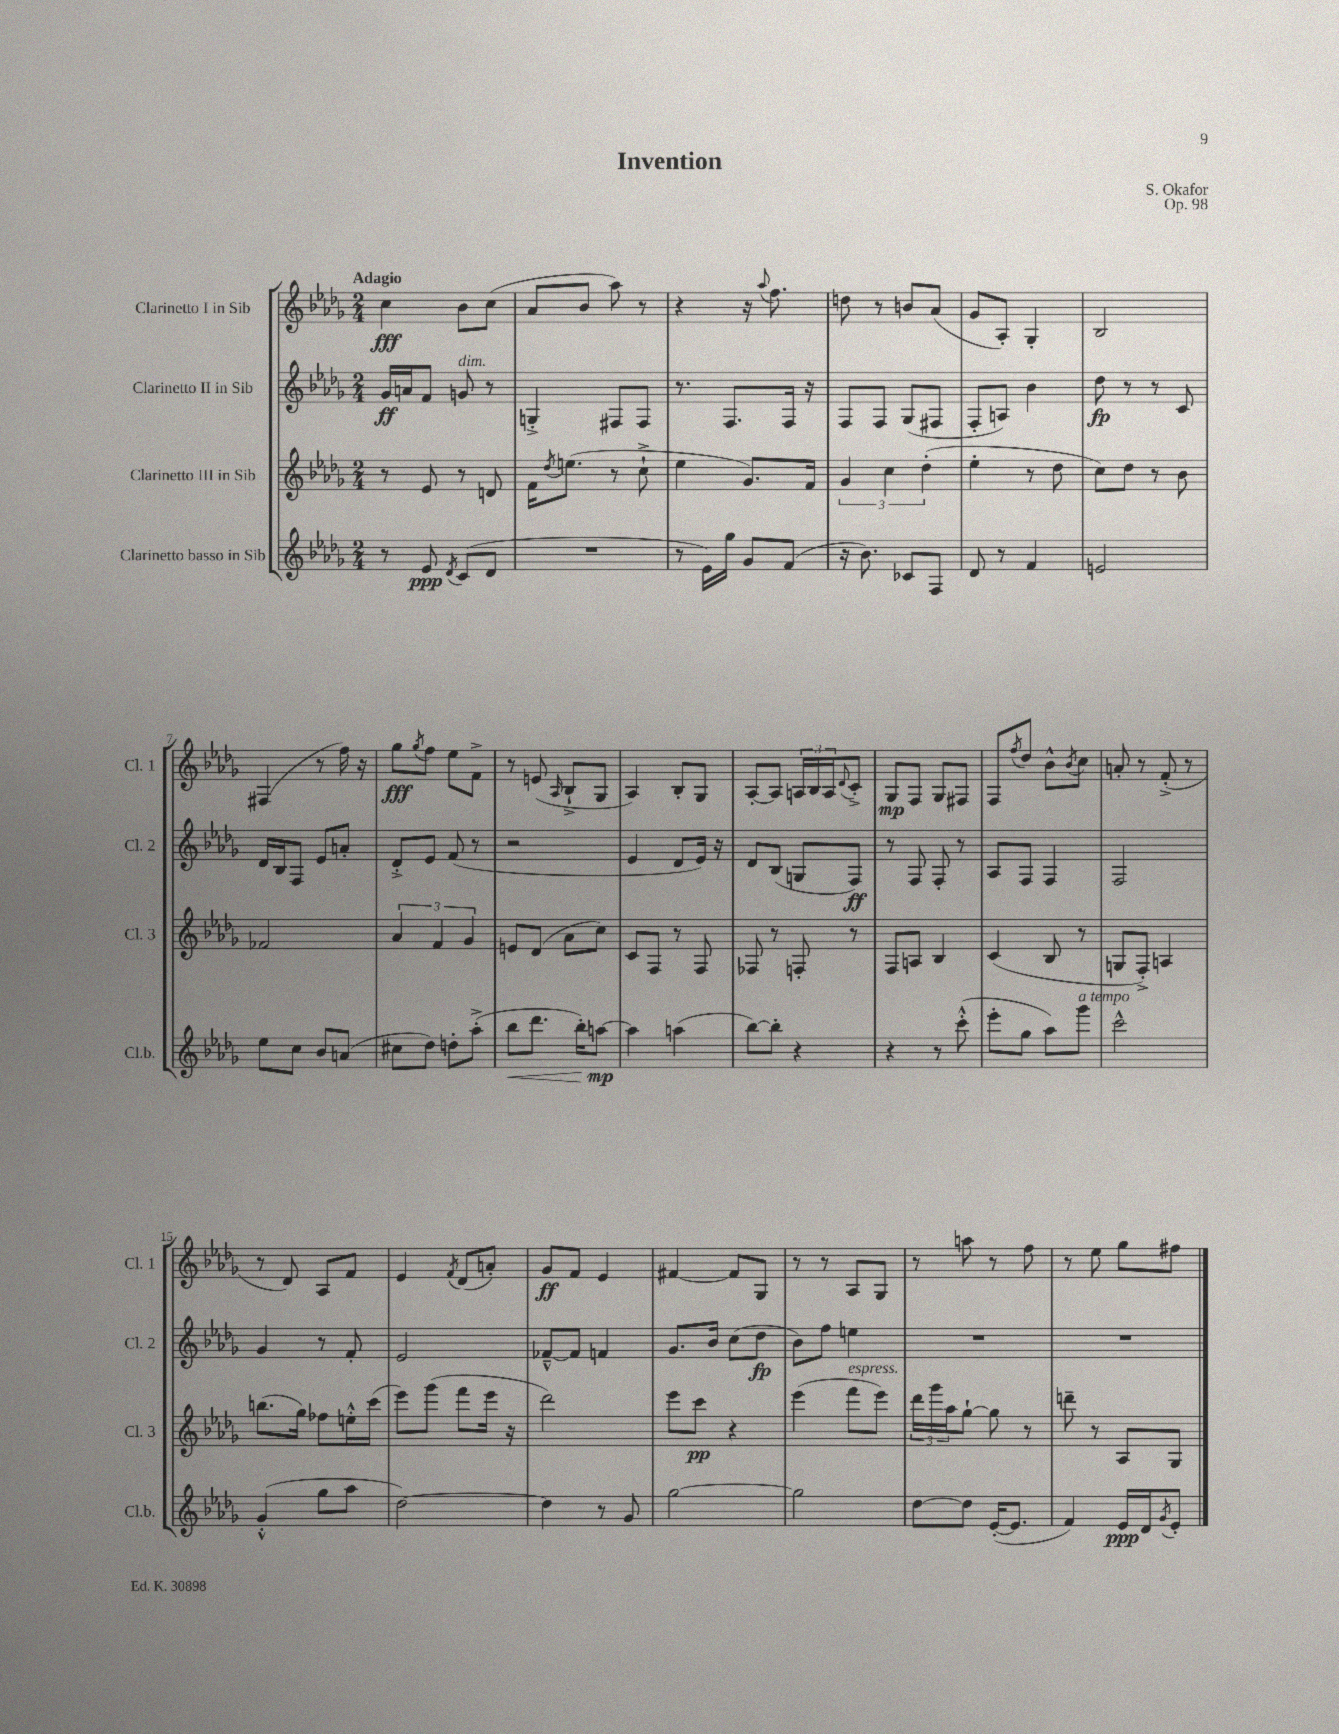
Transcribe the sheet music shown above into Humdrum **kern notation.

**kern	**kern	**kern	**kern
*staff4	*staff3	*staff2	*staff1
*clefG2	*clefG2	*clefG2	*clefG2
*k[b-e-a-d-g-]	*k[b-e-a-d-g-]	*k[b-e-a-d-g-]	*k[b-e-a-d-g-]
*M2/4	*M2/4	*M2/4	*M2/4
8r	8r	16g-	4cc
.	.	16a	.
8e-	8e-	8f	.
8qd-	.	.	.
(8c	8r	8g	8b-
8d-	8d	8r	(8cc
=	=	=	=
2r	16f	4G'^	8a-
.	8qdd-	.	.
.	(8.ee	.	.
.	.	.	8b-
.	8r	8F#	8aa-)
.	8cc`^	8F#	8r
=	=	=	=
8r	4ee-	8.r	4r
16e-)	.	.	.
16gg-	.	8.F	.
8g-	8.g-)	.	16r
.	.	.	8qqaa-
.	.	.	8.ff
(8f	.	16F	.
.	16f	16r	.
=	=	=	=
16r	6g-	8F	8dd
8.b-)	.	.	.
.	.	8F	8r
.	6cc	.	.
8c-	.	(8G-	8b
.	(6dd-'	.	.
8F	.	8F#	(8a-
=	=	=	=
8d-	4ee-'	8F'	8g-
8r	.	8A)	8A-')
4f	8r	4b-	4G-'
.	8dd-	.	.
=	=	=	=
2e	8cc)	8dd-	2B-
.	8dd-	8r	.
.	8r	8r	.
.	8b-	8c	.
=	=	=	=
8ee-	2f-	16d-	(4F#
.	.	16B-	.
8cc	.	8F	.
8b-	.	8e-	8r
(8a	.	8a'	16ff)
.	.	.	16r
=	=	=	=
8cc#	6a-	8d-'^	8gg-
.	.	.	8qgg-
8dd-)	.	8e-	8ff
.	6f	.	.
8dd'	.	(8f	8ee-
.	6g-	.	.
(8aa-'^	.	8r	8f^
=	=	=	=
8bb-	8e	2r	8r
8.ddd-	(8d-	.	(8e
.	.	.	16qqA-
.	8a-	.	8B-`^
16bb-')	.	.	.
[8aa	8cc)	.	8G-
=	=	=	=
4aa]	8c	4e-	4A-)
.	8F	.	.
(4aa	8r	8d-	8B-'
.	8F	16e-)	8G-
.	.	16r	.
=	=	=	=
[8bb-)	8F-	8d-	[8A-'
8bb-']	8r	(8B-	8A-]
4r	8F'	8G	24A
.	.	.	24B-
.	.	.	24A
.	.	.	8qqd-
.	8r	8F)	8c'^
=	=	=	=
4r	8F	8r	8G-
.	8A	8F	8F
8r	4B-	8F'	8G-
(8ccc'^^	.	8r	8F#
=	=	=	=
8eee-'	(4c	8A-	8F
.	.	.	8qff
8gg-	.	8F	8dd-
8aa-)	8B-	4F	8b-^^
.	.	.	8qb-
8ggg-	8r	.	8cc
=	=	=	=
2ccc^^	8G	2F	8a'
.	8F'^)	.	8r
.	4A	.	(8f'^
.	.	.	8r
=	=	=	=
(4g-'^^	(8.bb	4g-	8r
.	.	.	8d-)
.	16gg-)	.	.
8gg-	8ff-	8r	8A-
8aa-	16ee'^^	8f'	8f
.	(16ccc	.	.
=	=	=	=
[2dd-)	8eee-)	2e-	4e-
.	(8ggg-	.	.
.	.	.	8qf
.	8fff	.	(8d-
.	16eee-	.	8a')
.	16r	.	.
=	=	=	=
4dd-]	2ddd-)	[8f-~^^	8g-
.	.	8f-]	8f
8r	.	4f	4e-
8g-	.	.	.
=	=	=	=
[2gg-	8eee-	8.g-	[4f#
.	8ccc	.	.
.	.	16b-	.
.	4r	(8cc	8f#]
.	.	8dd-	8G-
=	=	=	=
2gg-]	(4eee-	8b-)	8r
.	.	8ff	8r
.	8fff	4ee	8A-
.	8eee-)	.	8G-
=	=	=	=
[8dd-	24ddd-	2r	8r
.	24ggg-	.	.
.	24aa-	.	.
8dd-]	[8gg-`	.	8aa
([16e-'	8gg-]	.	8r
8.e-]	.	.	.
.	8r	.	8ff
=	=	=	=
4f)	8ddd~	2r	8r
.	8r	.	8ee-
16e-	8A-	.	8gg-
16d-	.	.	.
8qg-	.	.	.
8e-'	8G-	.	8ff#
==	==	==	==
*-	*-	*-	*-
